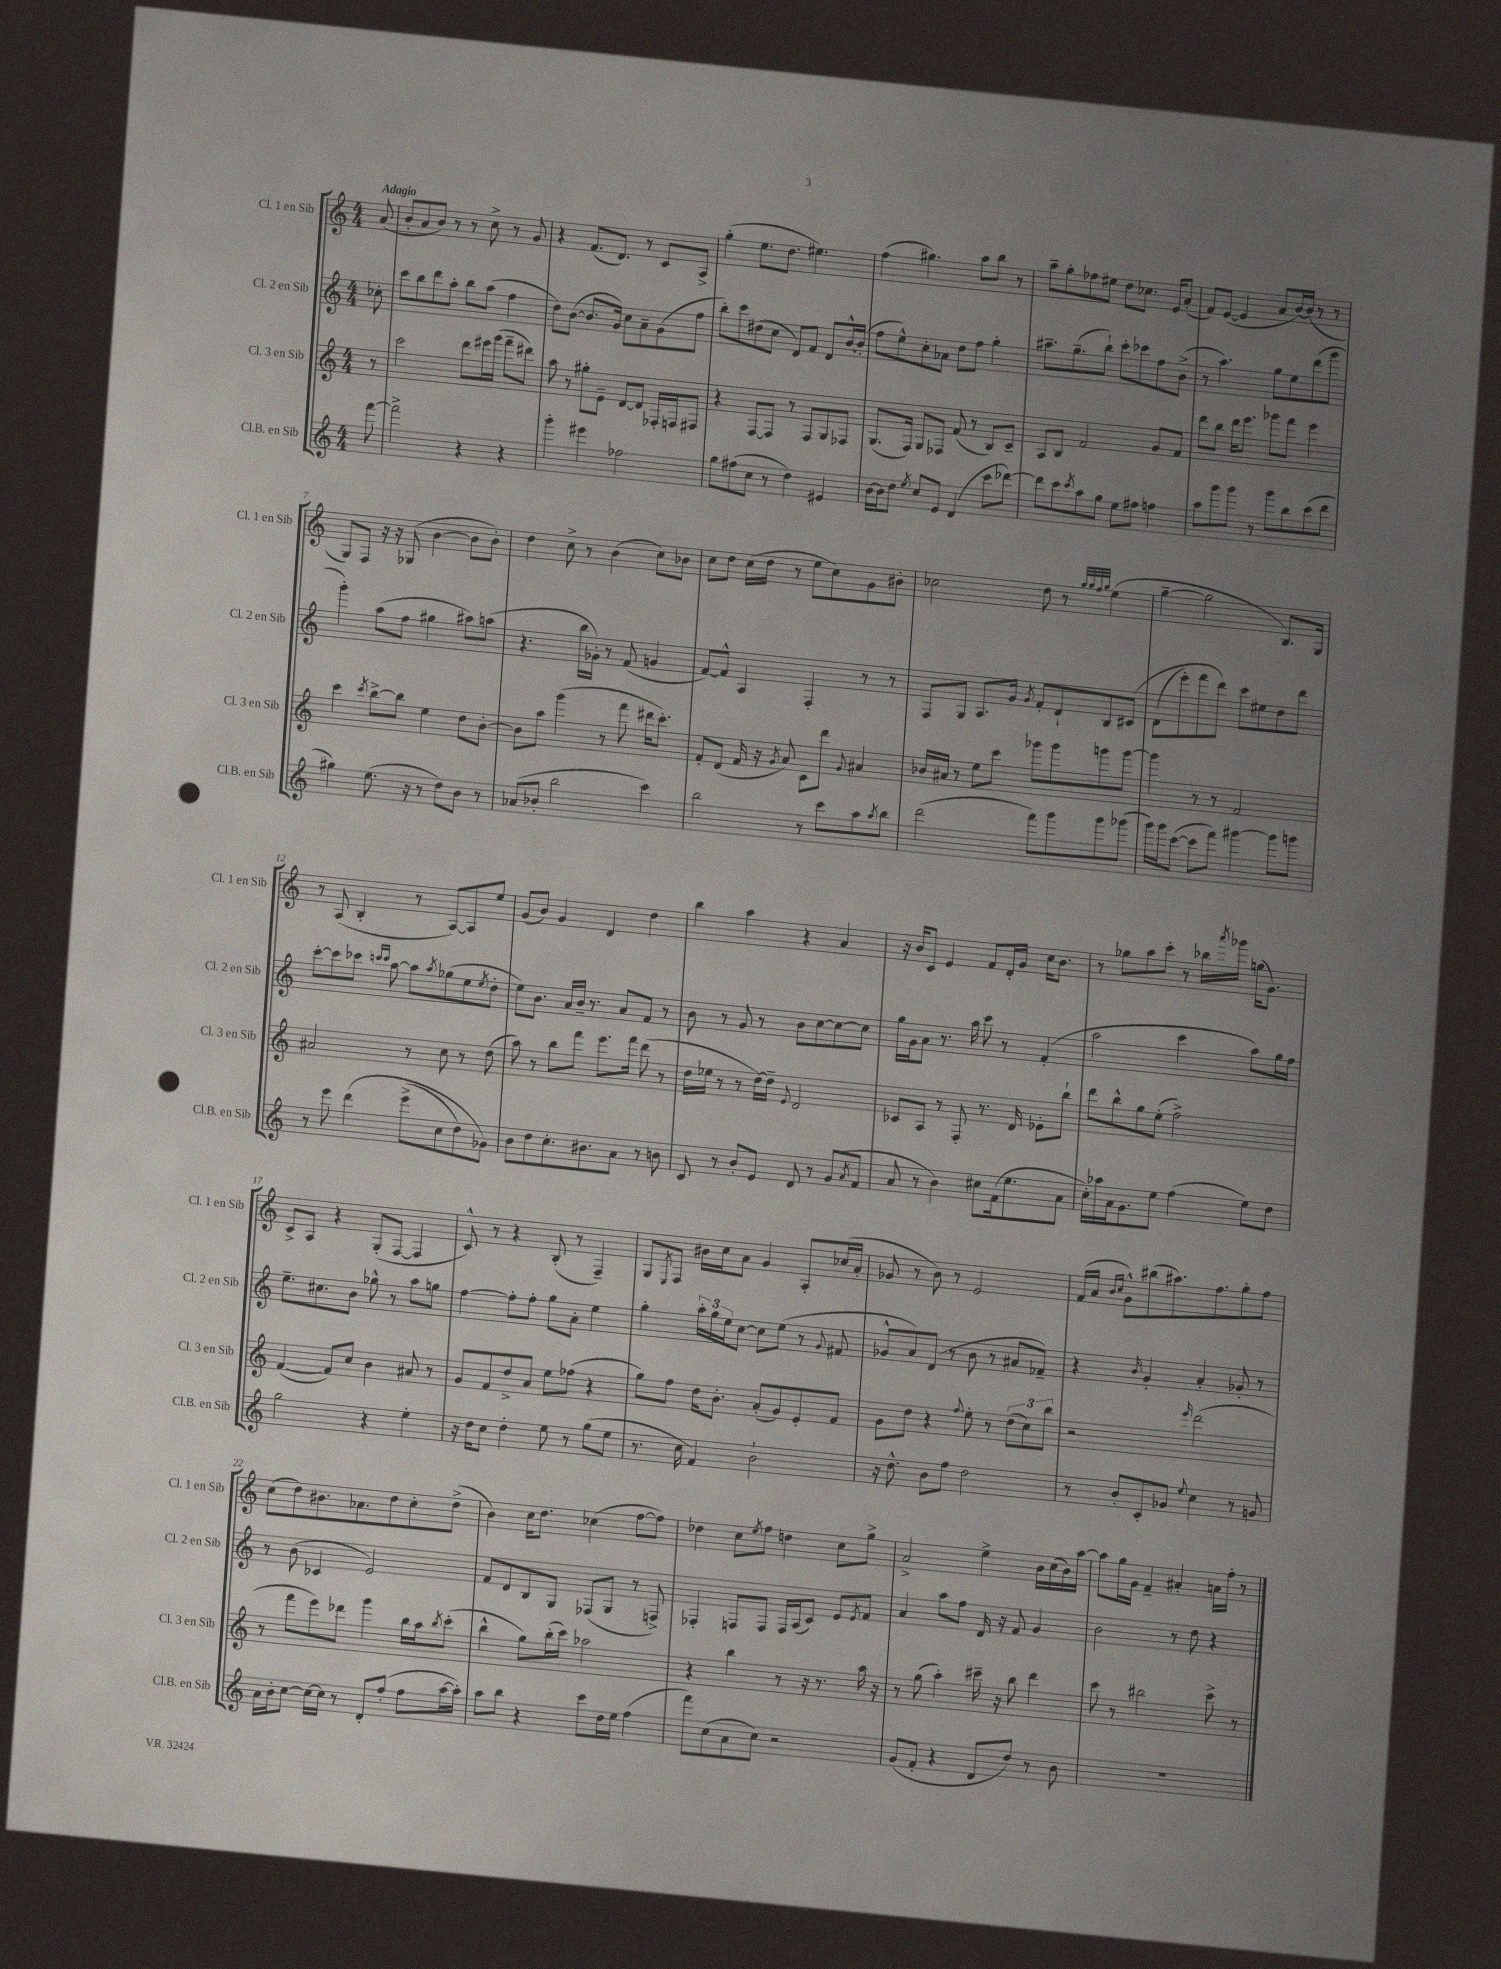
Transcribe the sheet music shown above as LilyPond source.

<<
\new StaffGroup <<
\new Staff = "s0" \with { instrumentName = "Cl. 1 en Sib" shortInstrumentName = "Cl. 1 en Sib" } {
    \clef treble \key c \major \numericTimeSignature \time 4/4 \partial 8 \tempo "Adagio"
    a'8( |
    b'8-. a'8 b'8) r8 r8 c''8-> r8 g'8 |
    r4 f'8.( d'8.) r8 c'8 a8-> |
    g''4-.( e''8. d''8. eis''4.) |
    f''4( gis''4.) a''8 b''8 r8 |
    a''8-- g''8-. fes''8 eis''8 d''8 ces''8. e'16 a'8-.( |
    f'8) e'8~( e'4 a'8 b'16~) b'16( r8 r8 |
    g8) f8 r16 r16 ges8( b'4~ b'8 b'8-.) |
    d''4 c''8-> r8 b'4( c''8) bes'8 |
    c''8 d''8 c''16( d''16 r8 e''8 c''8) g'8 bis'8-. |
    ces''2 d''8 r8 \grace { g''32 g''32 f''32 g''32 } e''4( |
    g''4~-- g''2 b8.) g16 |
    r8 a8( b4-. r8 a8~) a8 e''8 |
    g'8( b'8) g'4 d'4 d''4 |
    b''4 a''4 r4 a'4 |
    r16 b'16 c'8 e'4 f'8 d'16-. g'16 c''16 b'8. |
    r8 ges''8 a''8 c'''8-. r8 bes''16 \acciaccatura { a'''8 } ges'''16 g''16( g'8.) |
    c'8-> a8 r4 g8-.( f8~ f4 |
    c'8-^) r8 r4 b8-.( r8 f4--) |
    g8 \acciaccatura { e8 } f8 bis'16 c''16 a'8 g'4 a8-. ces''16( a'16-. |
    ges'8 r8 b'8) r8 e'2 |
    f'16( a'16 \grace { b'16 c''16 } g'8-^) bis''8( ais''8.) f''8. g''8-. f''8 |
    c''8( d''8) bis'8. aes'8. d''8 c''8-. d''8->( |
    b'4) c''16 d''8. ces''4( f''8~ f''8) |
    des''4 c''8 \acciaccatura { e''8 } f''8 d''4 c''8 g''8-> |
    a'2-> e''4-> b'16 c''16( b'16) a''16~ |
    a''8 g''16 g'16 f'4-- ais'4-. a'16 f''16-. r8 \bar "|." |
}
\new Staff = "s1" \with { instrumentName = "Cl. 2 en Sib" shortInstrumentName = "Cl. 2 en Sib" } {
    \clef treble \key c \major \numericTimeSignature \time 4/4 \partial 8
    ces''8-. |
    c'''8 b''8 d'''8 a''8-. b''8 a''8( f''4 |
    d''8) b'8~( b'8. g'16) c''8 a'8-- g'8( f''8 |
    b''8-.) c'''8 dis''8( c''8 d'8) f'8 d'8 b'16~-^ b'16-.( |
    f''8 e''8-^) c''8-. aes'8 d''8 f''8 g''4-. |
    ais''8.-- g''8.--( b''8-!) c'''8-. ces'''8 f''8 b'8->( |
    r8 a''4.) g''8 e''8 d'''8( g'''8 |
    g'''4-.) a''8( f''8 gis''4 ais''8) a''8( |
    r4. b''16 ges'16-.) r8 f'8( g'4 |
    f'8~) f'8-^ a4 f4-. r8 r8 |
    f8 g8 a8. g'16 \acciaccatura { g'8 } f'8-. d'8-! b8 cis'8\( |
    d'8( e'''8-.) f'''8 d'''8\) c'''8 eis''8 d''8 d'''8 |
    c'''8~-. c'''8 ces'''8 \grace { c'''16 c'''16 } a''8~ a''8 \acciaccatura { a''8 } ges''8( e''8 \acciaccatura { e''8 } d''8-. |
    e''8) b'8. a'16 b'16-- r8. a'8 f'8 r8 |
    b'8 r8 g'8 r8 b'8 c''8~ c''8~ c''8 |
    g''16 g'16 a'8 r8. a''16 c'''8 r8 f'4-.( |
    a''2 c'''4 a''8) g''16 f''16 |
    e''8.-- cis''8. b'8 ges''8-^ r8 a''8 g''8 |
    f''4~ f''8-. f''8-. g''8 a'8-. e''4 |
    g''4-. \tuplet 3/2 { a''16-. g''16 e''16 } c''8~ c''8 e''8( r8 \appoggiatura { g'8 } fis'8 |
    ges'8-^ a'8) d'8( r8 b'8 r8 ais'8 fes'8--) |
    r4 \grace { b'16 } g'4-. a'4-. ges'8-. r8 |
    r8 b'8( ces'4 e'2) |
    f'8 d'8 b8 g8 fes8( g8 r8 f8->) |
    fes4-. f8 f8 f16 a16( c'8) e'8 \acciaccatura { e'8 } f'8 |
    a'4 a''8 f''8 d'16 r16 f'8 g'4 |
    b'2 r8 d''8 r4 \bar "|." |
}
\new Staff = "s2" \with { instrumentName = "Cl. 3 en Sib" shortInstrumentName = "Cl. 3 en Sib" } {
    \clef treble \key c \major \numericTimeSignature \time 4/4 \partial 8
    r8 |
    c'''2 d'''8 eis'''16 g'''16( f'''8-- dis'''8) |
    a''8 r8 gis''8-. e'8-- d'8~ d'8 fes16-. f16 fis8 |
    r4 f8~ f8 r8 f8 g8 fes8 |
    g8.( f16) g8 fes8 f'8( r8 b8) c'8-- |
    a8 b8 f'2 g'8 f'8 |
    d'''8 b''8 d'''16 e'''8. ges'''8 f'''8 e'''4 |
    c'''4 \acciaccatura { c'''8 } b''8~-> b''8 e''4 d''8 b'8~-. |
    b'8 a''8 g'''4( r8 f'''8 dis'''16 c'''8.-.) |
    f'8-. d'8( f'16 r16 \acciaccatura { g'8 } a'8) c'8 d'''8 \appoggiatura { g'8 } ais'4 |
    bes'16 ais'16 r8 e''8 c'''8 ges'''8 ges'''8 g'''8 g'''8~ |
    g'''4 r8 r8 f'2 |
    ais'2 r8 c''8 r8 d''8( |
    a''8) r8 b''8 f'''8 e'''8. f'''16 d'''8( r8 |
    d''16 ees''16 r8 r8 d''16~) d''16-- \appoggiatura { e'8 } d'2 |
    ces'8 a8 r8 f8-. r8. d'16 ees'8-. b''8-! |
    d'''8 b''8-^ g''8 e''8-.( f''2->) |
    f'4~( f'8) c''8 b'4 ais'8 r8 |
    g'8 f'8 d''8-> a'8 e''8 fes''8( r4 |
    g''8) f''8 d''16 b'8.-. a'8-.( g'8) e'8-. f'8 |
    g'8 d''8 r4 \appoggiatura { f''8 } e''8-. r8 \tuplet 3/2 { d''8( c''8) b''8 } |
    r2 \grace { e'''16 } d'''2( |
    r8 f'''8 e'''8) des'''8 g'''4 b''16 a''16 \acciaccatura { b''8 } c'''8-.( |
    b''4-^ g''8) b''16-.( c'''16) aes''2 |
    r4 b''4 r8 r16 r8. a''16 r16 |
    r8 g''8( a''4-.) cis'''16-- r16 b''8 d'''4 |
    c'''8 r8 bis''2 c'''8-> r8 \bar "|." |
}
\new Staff = "s3" \with { instrumentName = "Cl.B. en Sib" shortInstrumentName = "Cl.B. en Sib" } {
    \clef treble \key c \major \numericTimeSignature \time 4/4 \partial 8
    f'''8~ |
    f'''2-> r4 r4 |
    g'''4-. eis'''4 fes''2 |
    g''8 fis''8( c''8 r8 d''4) eis'4 |
    b'16~ b'16 d''8 \acciaccatura { e''8 } c''8 e'8 d'4( c'''8 des'''8~) |
    des'''8 c'''8 \acciaccatura { c'''8 } a''8 g''8 e''8 fis''8 f''4 |
    a''8 g'''8 g'''8 r8 g'''8 b''8 c'''8( d'''8 |
    gis''4) e''8.( r16 r8 d''8) b'8 r8 |
    aes'8( bes'8-. b''2 c'''4) |
    b''2 r8 c'''8 a''8 \acciaccatura { a''8 } b''8 |
    d'''2( f'''8) g'''8 g'''8 ges'''8( |
    g'''16) g'''16 c'''8~( c'''8 f'''8) gis'''4~ gis'''8 g'''8 |
    r8 e'''8 d'''4\( e'''8->( c''8 d''8) ges'8\) |
    b'8 d''8 c''8.-. bis'8. a'8 r8 b'8 |
    c'8 r8 b'8-. e'8 d'8 r8 g'8( \acciaccatura { a'8 } f'8 |
    a'8 r8 b'4) cis''8 f'16( e''8. a'8 |
    c''16-.) aes''16 a'16 g'8. e''8 f''4( e''8) d''8 |
    g''2 r4 e''4-. |
    r16 d''16 c''8 d''4-. e''8 r8 g''8( e''8 |
    r8. c''16 f'4) b'2-! |
    r16 d''8.-^ b'8 f''8 d''2 |
    r8 b'8-. c'8-. ges'8 \appoggiatura { e''8 } c''4 r8 g'8 |
    a'16 b'16-. c''8~ c''16~ c''16 r8 d'8-. f''8-.( f''8 a''16~ a''16-.) |
    a''8 b''8 r4 c'''8 d''16 e''16 f''4( |
    f'''8) c''8( a'8 c''8) r2 |
    g'8( f'8-. r4 d'8 d''8) r8 b'8 |
    R1 \bar "|." |
}
>>
>>
